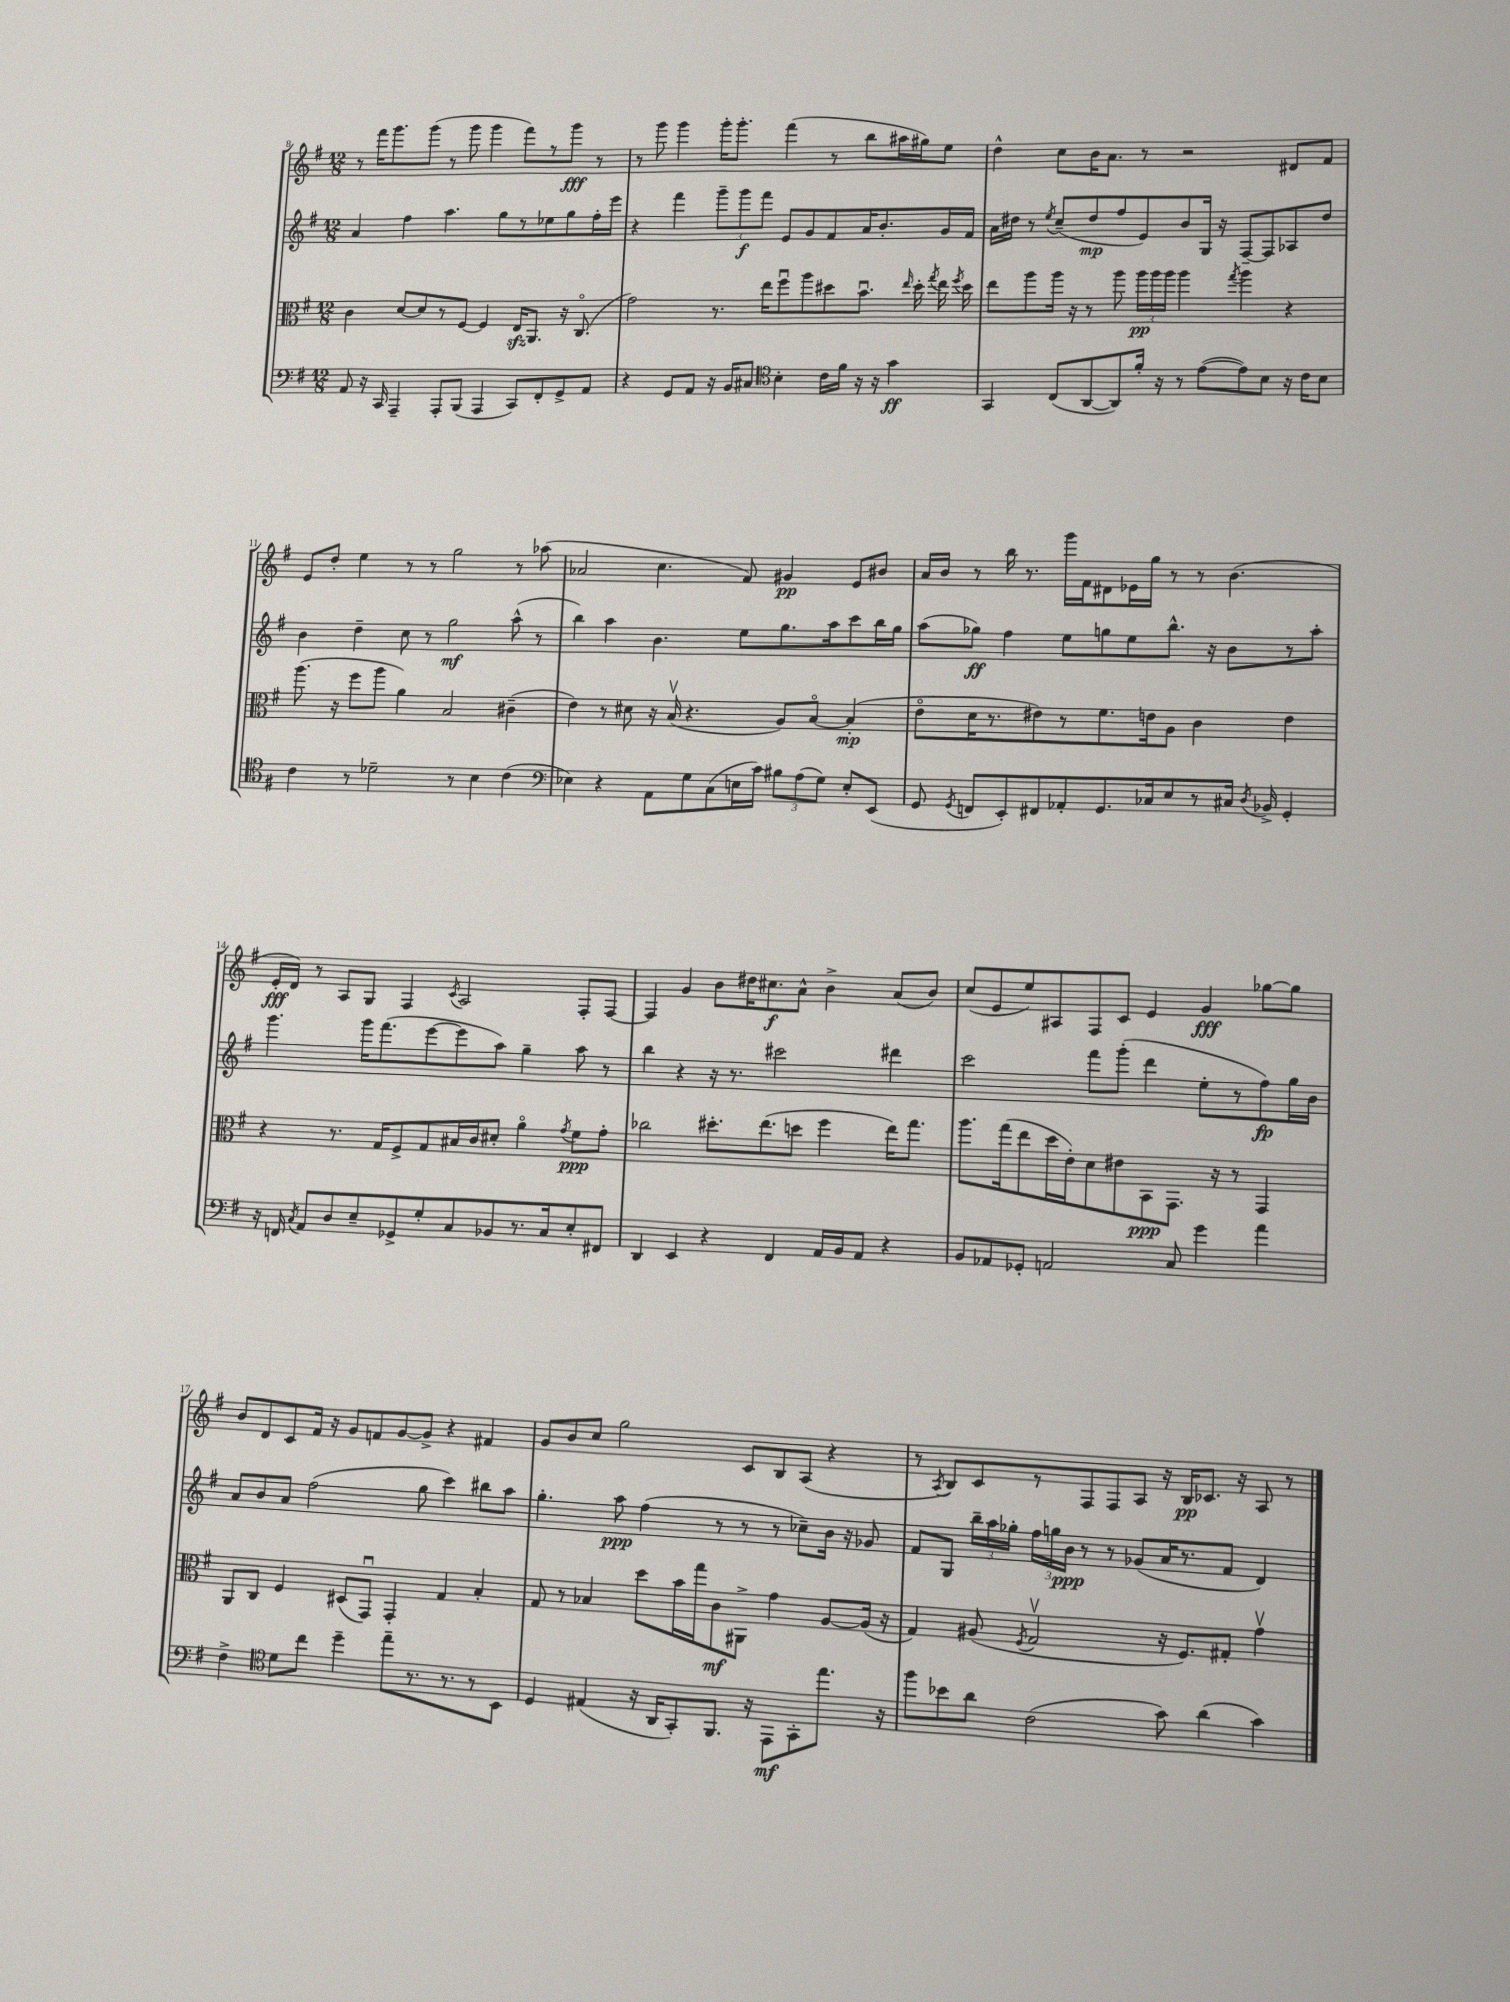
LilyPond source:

<<
\new StaffGroup <<
\new Staff = "s0" {
    \clef treble \key g \major \numericTimeSignature \time 12/8
    \autoBeamOff r8 fis'''16[ g'''8. g'''8]( r8 g'''8 g'''4 fis'''8[) r8 g'''8]\fff r8 |
    r8 g'''8 g'''4 g'''16[-. g'''8.]-. fis'''4( r8 b''8[ ais''16 gis''16) e''8] |
    d''4-^ c''8[ b'16 a'8.] r8 r2 dis'8[ fis'8] |
    e'8[ d''8]-. e''4 r8 r8 g''2 r8 aes''8( |
    aes'2 c''4. fis'8) gis'4\pp e'8[ bis'8] |
    a'16[ b'16] r8 b''16 r8. g'''16[ fis'16 dis'8 ees'16 g''16] r8 r8 b'4.( |
    e'16[-.\fff d'16]) r8 a8[ g8] fis4 \acciaccatura { c'8 } a2 fis8[-. fis8]~ |
    fis4 g'4 b'8[ dis''16 cis''8.\f a'8]-^ b'4-> a'8[( b'8]) |
    c''8[( e'8 e''8) ais8 fis8 c'8] e'4 g'4\fff ges''8[~ ges''8] |
    b'8[ d'8 c'8 fis'16] r16 g'8[ f'8 g'8~ g'8]-> r4 fis'4 |
    g'8[ b'8 c''8] g''2 c'8[ b8 a8]( r4 |
    r8 \acciaccatura { a8 } b8[) c'8 r8 fis8 fis8 a8] r16 b16[\pp ces'8.] r16 a8 r8 \bar "|." |
}
\new Staff = "s1" {
    \clef treble \key g \major \numericTimeSignature \time 12/8
    \autoBeamOff a'4 fis''4 a''4. g''8[ r8 ees''8 g''8 fis''16-. e'''16] |
    r4 fis'''4 \tuplet 3/2 { g'''8[-- g'''8\f fis'''8] } e'8[ g'8 fis'8 a'16 b'8.-. g'16 fis'16] |
    a'16[ dis''16] r8 \acciaccatura { e''8 } c''8[--( dis''8\mp fis''8 e'8) b'8 g16] r16 fis8[~-- fis8 aes8 dis''8] |
    b'4 d''4-- c''8 r8 g''2\mf a''8-^( r8 |
    b''4) a''4 b'4. e''8[ g''8. a''16 c'''8 b''16 g''16] |
    a''8[( ges''8]\ff) fis''4 e''8[ g''8 e''8 b''8.]-^ r16 b'8[ r8 a''8]-. |
    g'''4. g'''16[ fis'''8.( e'''8~ e'''8 a''8]) g''4-- a''8 r8 |
    b''4 r4 r16 r8. cis'''2 dis'''4 |
    c'''2 fis'''8[ g'''8]-.( d'''4 e''8[-. r8 fis''8\fp) g''16 b'16] |
    a'8[ b'8 a'8] fis''2( g''8 c'''4) bis''8[ a''8] |
    g''4.-. a''8\ppp fis''4( r8 r8 r8 ces''8[--) b'16] r16 ges'8 |
    fis'8[ g8] \tuplet 3/2 { b''16[-- a''16 ges''16]-. } \tuplet 3/2 { fis''16[ g''16 b'16]\ppp } r8 r8 ges'8[( a'16 r8. fis'8] d'4) \bar "|." |
}
\new Staff = "s2" {
    \clef alto \key g \major \numericTimeSignature \time 12/8
    \autoBeamOff c'4 d'8[~ d'8 r8 fis8]~ fis4 e16[\sfz a,8.] r16 c8.\flageolet( |
    g'2) r8. e''16[ fis''8\downbow a''8 dis''8 b'8.]\downbow \grace { e''16 } dis''16-. \acciaccatura { g''8 } e''16 \acciaccatura { fis''8 } dis''16 |
    e''8[ a''8 a''16] r16 r8 a''8 \tuplet 3/2 { a''16[\pp a''16 a''16] } a''4 \acciaccatura { g''8 } a''4 r4 |
    a''8.( r16 fis''8[ a''8] a'4) b2 cis'4--( |
    e'4) r8 dis'8 r16 b16\upbow( r4. a8[) b8]~\flageolet b4-.\mp( |
    e'8[\flageolet d'16 r8. eis'8) r8 fis'8. e'16 a8] c'4 e'4 |
    r4 r8. g16[ fis8-> g8 bis16 c'16 dis'8]-. a'4\flageolet \acciaccatura { g'8 } fis'8[\ppp g'8]-. |
    ces''2 dis''8.[-. e''8.( d''8] fis''4 e''16[) g''8.] |
    a''8.[ g''16( e''8 d''16 e'16-.) d'8 eis'8 b,8\ppp g,8.] r16 r8 g,4 |
    a,8[ c8] fis4 dis8[( g,8]\downbow) g,4-. g4 b4-. |
    g8 r8 bes4 d''8[ b'16 g''16 c'8\mf ais,8]-> g'4 a8[~ a16]( r16 |
    g4) ais8( \acciaccatura { fis8 } g2\upbow r16 fis8.[) gis8]-. g'4\upbow \bar "|." |
}
\new Staff = "s3" {
    \clef bass \key g \major \numericTimeSignature \time 12/8
    \autoBeamOff a,8 r16 c,16 a,,4-- a,,8[-. b,,8]( a,,4 c,8[) fis,8-. g,8-> a,8] |
    r4 g,8[ a,8] r16 b,16[ cis8] \clef tenor b4-. c'16[ fis'16] r16 r16 g'4\ff |
    g,4 c8[( a,8~ a,8) fis'16]-. r16 r8 e'8[~( e'8) b8] r16 c'16[ b8] |
    c'4 r8 des'2-- r8 b4 c'4( |
    \clef bass ees4) r4 a,8[ g8 c8( e16 c'16]) \tuplet 3/2 { bis8[ a8( g8]) } e8[-. e,8]( |
    g,8 \acciaccatura { g,8 } f,8[ e,8-.) fis,8 aes,8-. g,8. ces16 e8 r8 cis16] \acciaccatura { d8 } bes,16-> g,4-. |
    r16 f,16 \acciaccatura { c8 } a,8[ d8 e8-- ges,8-> g8-. c8 bes,8 r8. c16 e8-. fis,8] |
    d,4 e,4 r4 fis,4 a,16[ b,16 a,8] r4 |
    b,8[ aes,8 ges,8]-. a,2 c8 g'4 a'4 |
    fis4-> \clef tenor d'8[ c''8] d''4-- e''8[-- r8. r8. r8 b,8] |
    d4 eis4( r16 a,16[ g,8-.) fis,8.] r16 e,8[\mf g,8-. e''8.] r16 |
    fis''8[ bes'8 a'8] c'2( g'8) a'4( g'4) \bar "|." |
}
>>
>>
\layout { \context { \Score currentBarNumber = #8 } }
